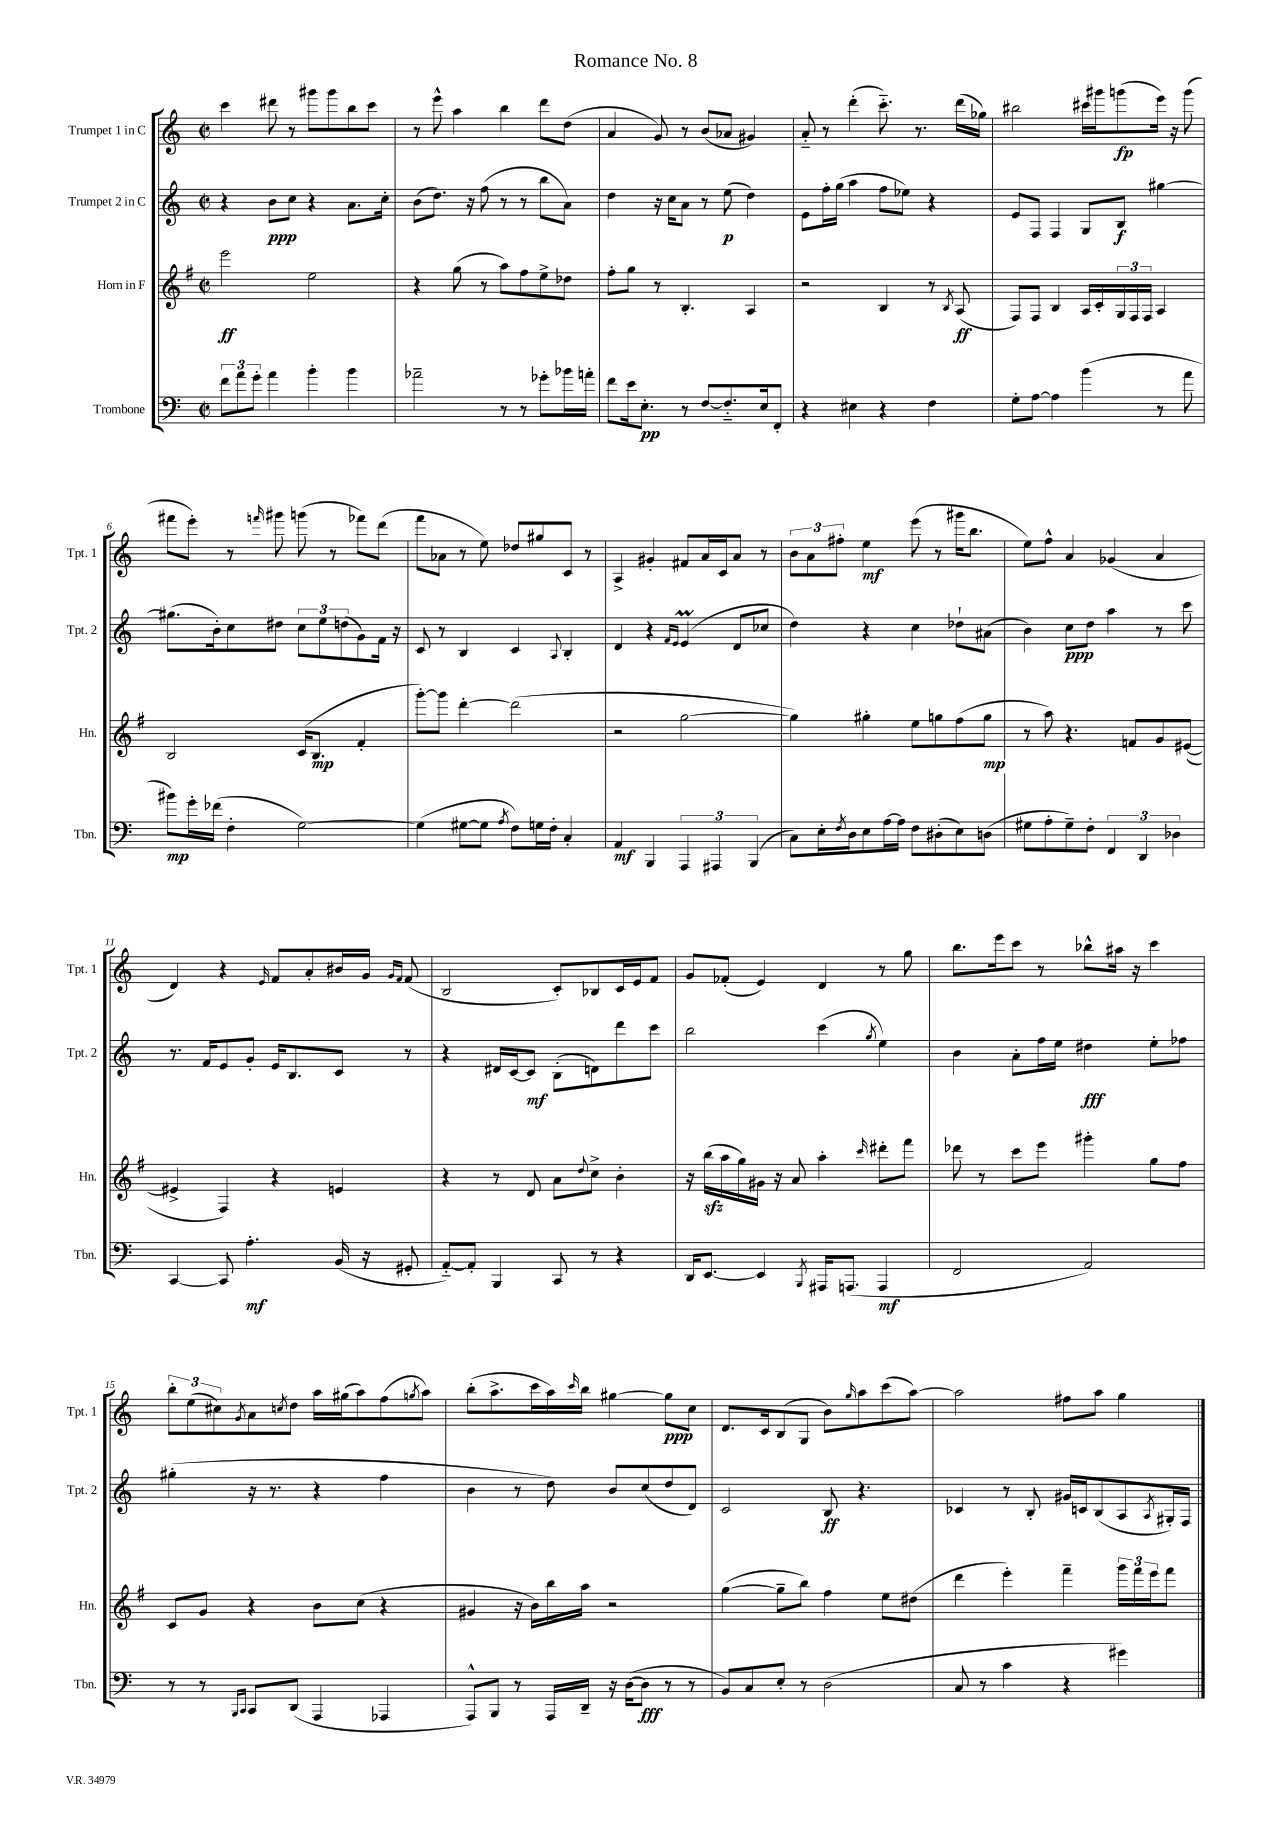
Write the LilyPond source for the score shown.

\header { title = "Romance No. 8" }
<<
\new StaffGroup <<
\new Staff = "s0" \with { instrumentName = "Trumpet 1 in C" shortInstrumentName = "Tpt. 1" } {
    \clef treble \key c \major \defaultTimeSignature \time 2/2
    c'''4 dis'''8 r8 gis'''8 gis'''8 b''8 c'''8 |
    r8 e'''8-^ a''4 b''4 d'''8 d''8( |
    a'4 g'8) r8 b'8( aes'8 gis'4) |
    a'8-_ r8 d'''4-.( c'''8.-_) r8. d'''16( ges''16) |
    bis''2 cis'''16 gis'''16 g'''8\fp( e'''16) r16 g'''8( |
    fis'''8 e'''8-.) r8 \grace { f'''16 } gis'''8 g'''8( r8 fes'''8) d'''8( |
    f'''8 aes'8 r8 e''8) des''8 gis''8 c'8 r8 |
    a4-> gis'4-. fis'8 a'16 c'16 a'8 r8 |
    \tuplet 3/2 { b'8 a'8 fis''8-. } e''4\mf e'''8( r8 gis'''16 b''8. |
    e''8) f''8-^ a'4 ges'4( a'4 |
    d'4) r4 \grace { e'16 } f'8 a'8-. bis'16 g'16 \grace { g'16 f'16 } f'8( |
    b2 c'8-.) bes8 c'16 e'16 f'8 |
    g'8 fes'8-.( e'4) d'4 r8 g''8 |
    b''8. e'''16 c'''8 r8 bes''8-^ ais''16 r16 c'''4 |
    \tuplet 3/2 { b''8-. e''8( cis''8) } \acciaccatura { g'8 } a'8 \acciaccatura { c''8 } d''8 a''16 gis''16( a''8) f''8( \acciaccatura { g''8 } a''8) |
    b''8-.( a''8.-> c'''16 a''16) \grace { c'''16 } b''16 gis''4~ gis''8\ppp c''8 |
    d'8. c'16 b8( g8 b'8) \grace { g''16 } a''8 c'''8( a''8~) |
    a''2 fis''8 a''8 g''4 \bar "|." |
}
\new Staff = "s1" \with { instrumentName = "Trumpet 2 in C" shortInstrumentName = "Tpt. 2" } {
    \clef treble \key c \major \defaultTimeSignature \time 2/2
    r4 b'8\ppp c''8 r4 a'8. c''16-. |
    b'8( d''8.) r16 f''8( r8 r8 b''8 a'8) |
    d''4 r16 c''16 a'8 r8 e''8\p( d''4) |
    e'8 f''16-. g''16( a''4 f''8 ees''8) r4 |
    e'8 f8 f4 g8 b8\f gis''4~ |
    gis''8.( b'16-.) c''8 dis''8 \tuplet 3/2 { c''8 e''8 d''8( } g'8) f'16 r16 |
    c'8 r8 b4 c'4 \appoggiatura { a8 } b4-. |
    d'4 r4 \grace { f'16 e'16 } e'4\prall( d'8 ces''8 |
    d''4) r4 c''4 des''8-! ais'8( |
    b'4) c''8\ppp d''8 a''4 r8 c'''8 |
    r8. f'16 e'8 g'8-. e'16 b8. c'8 r8 |
    r4 dis'16 c'16~ c'8\mf b8-.( d'8) d'''8 c'''8 |
    b''2 c'''4( \acciaccatura { g''8 } e''4) |
    b'4 a'8-. f''16 e''16 dis''4\fff e''8-. fes''8 |
    gis''4-.( r16 r8. r4 f''4 |
    b'4 r8 d''8) b'8 c''8( d''8 d'8) |
    c'2 b8\ff r4. |
    ces'4 r8 b8-. gis'16 c'16 b8( a8 \acciaccatura { a8 } gis16-.) f16 \bar "|." |
}
\new Staff = "s2" \with { instrumentName = "Horn in F" shortInstrumentName = "Hn." } {
    \clef treble \key g \major \defaultTimeSignature \time 2/2
    e'''2\ff e''2 |
    r4 g''8( r8 a''8) fis''8 e''8-> des''8 |
    fis''8-. g''8 r8 b4.-. a4 |
    r2 b4 r8 \acciaccatura { b8 } a8\ff( |
    fis8) fis8 b4 a16 c'16-. \tuplet 3/2 { g16 fis16 fis16 } a4 |
    b2 c'16( b8.\mp fis'4-. |
    g'''8~-.) g'''8 d'''4~-. d'''2( |
    r2 g''2~ |
    g''4) gis''4-. e''8 g''8 fis''8( g''8\mp |
    r8 a''8) r4. f'8 g'8 eis'8~( |
    eis'4-> fis4) r4 e'4 |
    r4 r8 d'8 a'8 \appoggiatura { d''8 } c''8-> b'4-. |
    r16 b''16\sfz( a''16 g''16) gis'16 r16 a'8 a''4-. \grace { c'''16 } dis'''8-. fis'''8 |
    des'''8 r8 c'''8 e'''8 gis'''4-. g''8 fis''8 |
    c'8 g'8 r4 b'8 c''8( r4 |
    gis'4 r16 b'16) b''16 a''16 r2 |
    g''4~( g''8-- b''8) fis''4 e''8 dis''8( |
    d'''4 e'''4-.) fis'''4-- \tuplet 3/2 { g'''16 fis'''16 e'''16 } fis'''8 \bar "|." |
}
\new Staff = "s3" \with { instrumentName = "Trombone" shortInstrumentName = "Tbn." } {
    \clef bass \key c \major \defaultTimeSignature \time 2/2
    \tuplet 3/2 { f'8 a'8 g'8-. } a'4 b'4-. b'4 |
    aes'2-- r8 r8 ges'8-. bes'16 a'16-. |
    f'8 e'16 e8.-.\pp r8 f8~ f8.-_ e16 f,8-. |
    r4 eis4 r4 f4 |
    g8-. a8~ a4 b'4( r8 a'8 |
    bis'8\mp) g'16-. fes'16( f4-. g2~) |
    g4( gis8~ gis8 \acciaccatura { a8 } f8) g16 f16-. c4-. |
    a,4\mf b,,4 \tuplet 3/2 { a,,4 ais,,4 b,,4( } |
    c8) e16-. \acciaccatura { f8 } d16 e8 a16~ a16 f8 dis8-.( e8) d8( |
    gis8 a8-. gis8--) f8-. \tuplet 3/2 { f,4 d,4 des4 } |
    c,4~ c,8 a4.-.\mf b,16( r16 gis,8-. |
    a,8~-_) a,8-. b,,4 c,8 r8 r4 |
    d,16 e,8.~ e,4 \acciaccatura { b,,8 } ais,,16 a,,8.( a,,4\mf |
    f,2 a,2) |
    r8 r8 \grace { b,,16 c,16 } c,8 d,8( a,,4 aes,,4 |
    a,,8-^) b,,8 r8 a,,16 d,16-- r16 d16~( d8\fff r8 r8 |
    b,8) c8 e8-. r8 d2( |
    c8 r8 c'4 r4 gis'4) \bar "|." |
}
>>
>>
